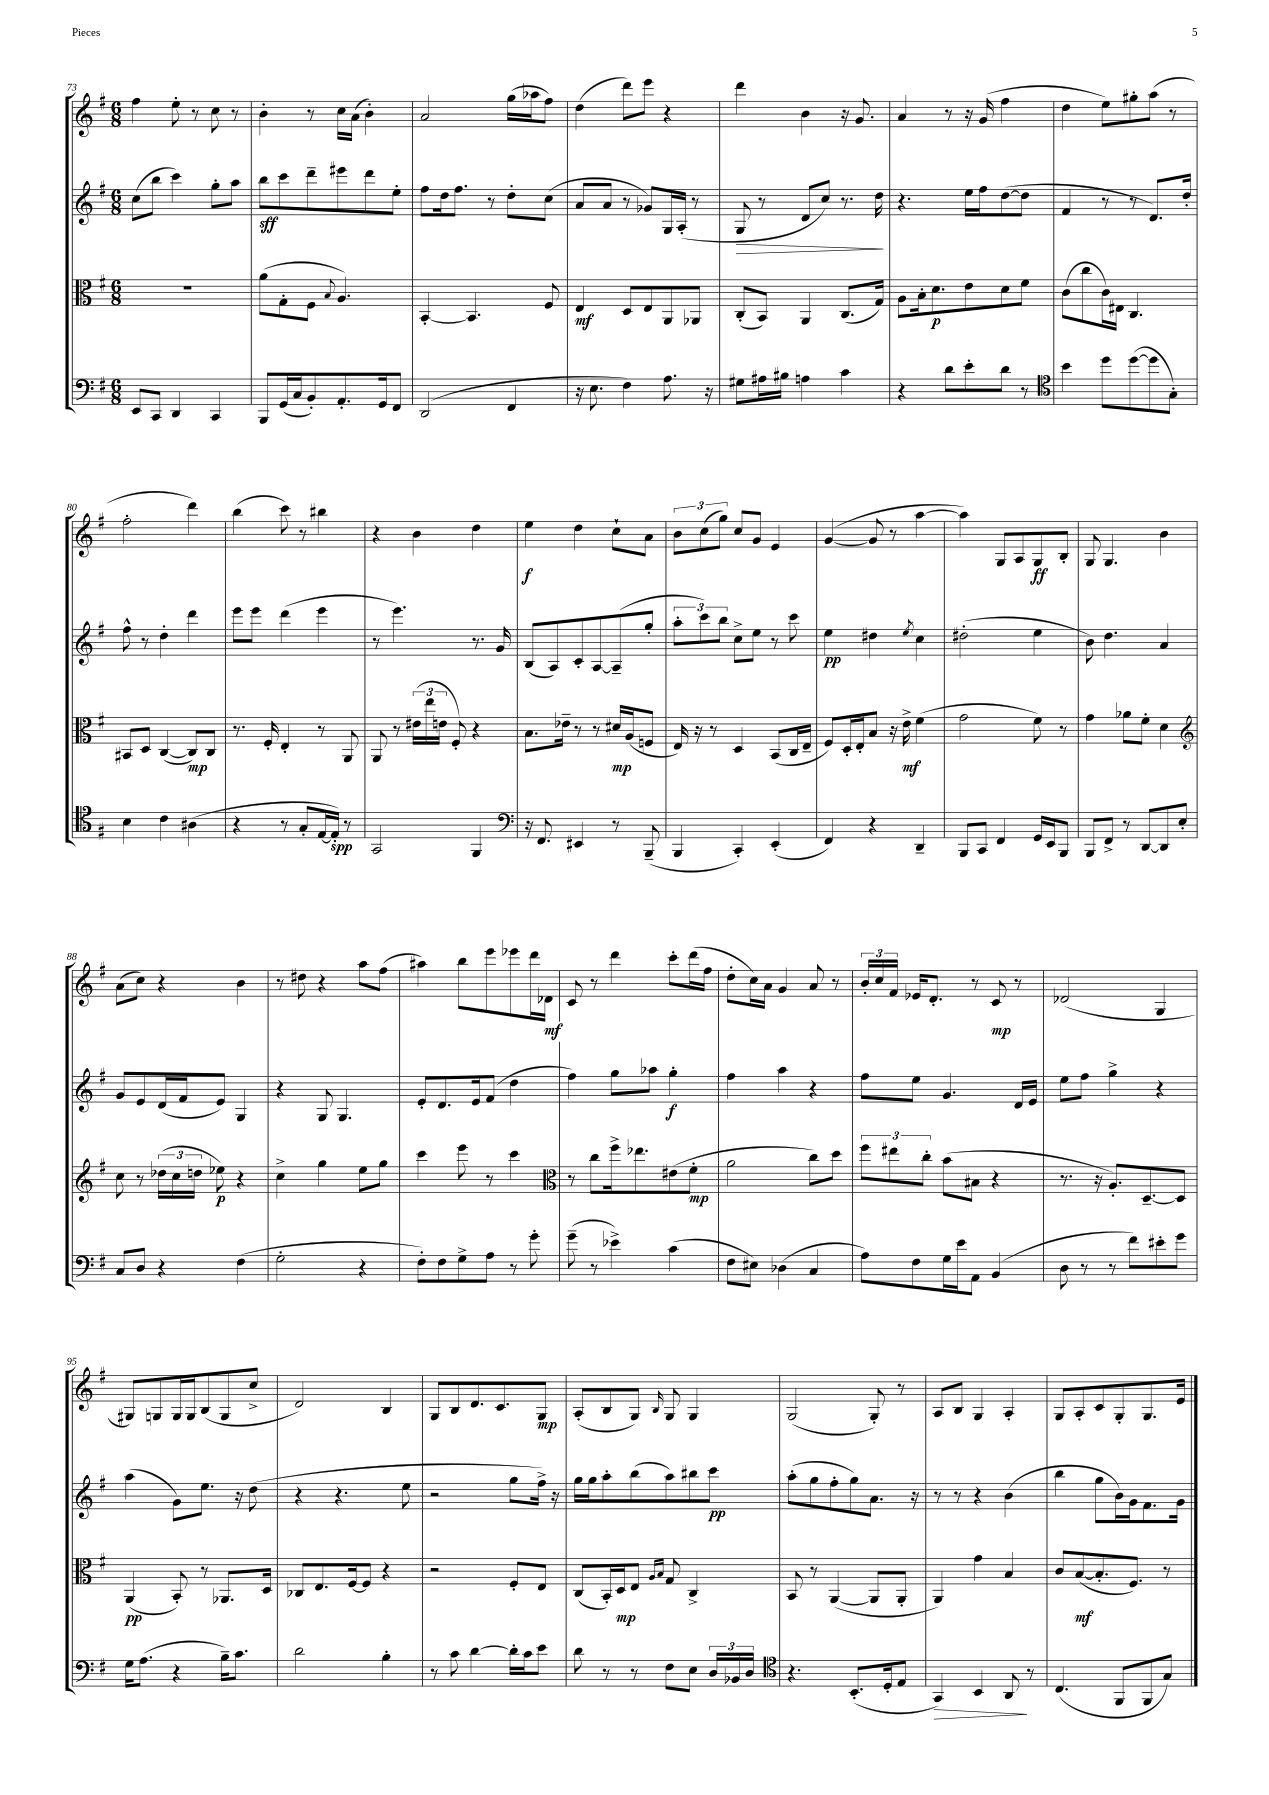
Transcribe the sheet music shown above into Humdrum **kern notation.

**kern	**kern	**kern	**kern
*staff4	*staff3	*staff2	*staff1
*clefF4	*clefC3	*clefG2	*clefG2
*k[f#]	*k[f#]	*k[f#]	*k[f#]
*M6/8	*M6/8	*M6/8	*M6/8
8EE/L	2.r	(8cc\L	4ff#\
8CC/J	.	8bb\J	.
4DD/	.	4ccc\)	8ee'\
.	.	.	8r
4CC/	.	8gg'\L	8cc\
.	.	8aa\J	8r
=	=	=	=
8BBB/L	(8a\L	8bb\L	4b'\
(16GG/L	8G'\	8ccc\	.
16C/J	.	.	.
8BB'/)	8F#\J	8ddd~\	8r
.	8qqB/	.	.
8.AA'/	4.A/)	8eee#\	16cc\LL
.	.	.	(16a\JJ
.	.	8ddd\	4b'\)
16GG/k	.	.	.
8FF#/J	.	8ee'\J	.
=	=	=	=
(2DD/	[4BB'/	8ff#\L	2a/
.	.	16dd\k	.
.	.	8.ff#\J	.
.	4.BB/]	.	.
.	.	8r	.
4FF#/	.	8dd'\L	(16gg\LL
.	.	.	16aa-\J
.	8F#/	(8cc\J	8ff#\J)
=	=	=	=
16r	4E/	8a/L	(4dd\
8.E\	.	.	.
.	.	8a/J	.
4F#\)	8D/L	8r	8ddd\L)
.	8E/	8g-/L)	8eee\J
8.A\	8AA/	16G/L	4r
.	.	(16A'/JJ	.
.	8AA-/J	8r	.
16r	.	.	.
=	=	=	=
8G#\L	(8C'/L	8G/	4ddd\
16A#\L	8BB/J)	8r	.
16B#\JJ	.	.	.
4A\	4AA/	8d/L	4b\
.	.	8cc/J)	.
4c\	(8.C/L	8.r	16r
.	.	.	8.g/
.	16G/Jk)	16dd\	.
=	=	=	=
4r	8A\L	4.r	4a/
.	16B'\k	.	.
.	8.d\	.	.
8d\L	.	.	8r
8e'\	8e\	16ee\LL	16r
.	.	16ff#\J	(16g/
8d\J	8d\	([8dd\	4ff#\
8r	8f#\J	8dd\]J	.
=	=	=	=
*clefC4	*	*	*
4b\	(8c\L	4f#/	4dd\
.	8cc\	.	.
8dd\L	16c\L)	8r	8ee\L)
.	16E#\JJ	.	.
([8dd\	4.C/	8r	8gg#'\
8dd\]	.	8.d/L)	(8aa\J
8G'\J)	.	.	8r
.	.	16dd'/Jk	.
=	=	=	=
4B\	8BB#/L	8ff#^^\	2ff#'\
.	8D/J	8r	.
4c\	([4C/	4dd'\	.
(4A#\	8C/]L)	4ddd\	4ddd\)
.	8C/J	.	.
=	=	=	=
4r	8.r	8eee\L	(4bb\
.	.	8eee\J	.
.	16F#'/	.	.
8r	4E'/	(4ddd\	8ccc\)
8G'/L	.	.	8r
[16E/L	8r	4eee\	4bb#\
16E'/]JJ)	.	.	.
8r	8AA/	.	.
=	=	=	=
2GG/	8AA/	8r	4r
.	8r	4.eee\)	.
.	(24e#\LL	.	4b\
.	24ee\	.	.
.	24e\JJ	.	.
.	8F#'/)	.	.
4FF#/	4r	8.r	4dd\
.	.	16g/	.
=	=	=	=
*clefF4	*	*	*
16r	8.B\L	(8B/L	4ee\
8.FF#/	.	.	.
.	.	8A/)	.
.	16e-~\Jk	.	.
4EE#/	8r	8c'/	4dd\
.	8r	[8A/	.
8r	16d#/LL	(8A~/]	8cc`\L
.	(16A/J	.	.
(8BBB~/	8F/J	8gg'/J	8a\J
=	=	=	=
4BBB/	16E/)	12aa'\L	12b\L
.	16r	.	.
.	.	12ccc\)	(12cc\
.	8r	.	.
.	.	12bb\J	12gg\J)
4CC'/)	4D/	8cc^\L	8cc/L
.	.	8ee\J	8g/J
(4EE'/	(8BB/L	8r	4e/
.	16C/L	8ccc\	.
.	16E~/JJ	.	.
=	=	=	=
4FF#/)	8F#/L)	4ee\	([4g/
.	16D'/L	.	.
.	16E'/J	.	.
4r	8B/J	4dd#\	8g/]
.	16r	.	8r
.	16e^\	.	.
.	.	8qee/	.
4DD~/	(4f#\	4cc\	[4aa\
=	=	=	=
8BBB/L	2g\	(2dd#'\	4aa\])
8CC/J	.	.	.
4FF#/	.	.	8G/L
.	.	.	8A/
16GG/LL	8f#\)	4ee\	8G/
16EE/J	.	.	.
8BBB/J	8r	.	8B'/J
=	=	=	=
8BBB/L	4g\	8b\)	8G/
8FF#^/J	.	4.dd\	4.G/
8r	8a-\L	.	.
[8DD/L	8f#'\J	.	.
8DD/]	4d\	4a/	4b\
8E'/J	.	.	.
=	=	=	=
*	*clefG2	*	*
8C/L	8cc\	8g/L	(8a\L
8D/J	8r	8e/	8cc\J)
4r	(24dd-\LL	(16d/L	4r
.	24cc\	.	.
.	.	16f#/J	.
.	24dd\JJ	.	.
.	8ee-\)	8e/J)	.
(4F#\	4r	4G/	4b\
=	=	=	=
2G'\	4cc^\	4r	8r
.	.	.	8dd#\
.	4gg\	8G/	4r
.	.	4.G/	.
4r	8ee\L	.	8aa\L
.	8gg\J	.	(8ff#\J
=	=	=	=
8F#'\L)	4ccc\	8e'/L	4aa#\)
8F#\	.	8.d/	.
8G^\	8eee\	.	8bb\L
.	.	16e/k	.
8A\J	8r	(8f#/J	8eee\
8r	4ccc\	4dd\	8eee-\
8g'\	.	.	16ddd\L
.	.	.	16d-\JJ
=	=	=	=
*	*clefC3	*	*
(8g~\	8r	4ff#\)	8c/
8r	8cc\L	.	8r
4e-^\)	16ff#^\k	8gg\L	4ddd\
.	8.ee-\	.	.
.	.	8aa-\J	.
(4c\	(8e#\	4gg'\	8ccc'\L
.	8f#'\J	.	(16ddd\L
.	.	.	16ff#\JJ
=	=	=	=
8F#\L	2a\	4ff#\	8dd'\L
8E#\J)	.	.	16cc\L)
.	.	.	16a\JJ
(4D-\	.	4aa\	4g/
4C/	8cc\L)	4r	8a/
.	8dd\J	.	8r
=	=	=	=
8A\L)	12ff#\L	8ff#\L	24b'/LL
.	.	.	24cc/
.	12ee#\	.	24f#/JJ
8F#\	.	8ee\J	16e-/LK
.	12cc'\J	.	.
.	.	.	8.d'/J
16G\L	(8b\L	4.g/	.
16e\J	.	.	.
8AA\J	8B#\J	.	8r
(4BB/	4r	.	8c/
.	.	16d/LL	8r
.	.	16e/JJ	.
=	=	=	=
8D\	8.r	8ee\L	(2d-/
8r	.	8ff#\J	.
.	16r	.	.
8r	8.A'/L)	4gg^\	.
8f#\L)	.	.	.
.	[8.D~/	.	.
8e#'\	.	4r	4G/
8g\J	8D/]J	.	.
=	=	=	=
16G\LK	(4AA/	(4aa\	8G#/L)
(8.A\J	.	.	.
.	.	.	8G/
4r	8BB'/)	8g\L)	16G/L
.	.	.	16G/J
.	8r	8.ee\J	(8B/
16B~\LK)	8.AA-/L	.	8G/
8.c\J	.	16r	.
.	.	(8dd\	8cc^/J
.	16D/Jk	.	.
=	=	=	=
2d\	8C-/L	4r	2d/)
.	8.E/	.	.
.	.	4.r	.
.	[16F#/k	.	.
.	8F#/]J	.	.
4B'\	4r	.	4B/
.	.	8ee\	.
=	=	=	=
8r	2r	2r	8G/L
8c\	.	.	8B/
[4d\	.	.	8.d/
.	.	.	8.c/
16d'\]LL	8F#'/L	8gg\L	.
16c\J	.	.	.
8e\J	8E/J	16ff#^\Jk)	8G/J
.	.	16r	.
=	=	=	=
8d\	(8C/L	16gg\LL	(8A'/L
.	.	16gg\J	.
8r	16BB'/L)	8aa'\	8B/
.	16D/J	.	.
8r	8E/J	(8bb\	8G/J)
.	16qqA/LL	.	.
.	16qqB/JJ	.	16qqB/
8F#\L	8G/	8aa\)	8G/
8E\J	4C^/	8bb#\	4G/
24D/LL	.	8ccc\J	.
24BB-/	.	.	.
24D/JJ	.	.	.
=	=	=	=
*clefC4	*	*	*
4.r	8BB/	(8aa'\L	(2G/
.	8r	8gg\	.
.	([4AA/	8ff#'\	.
(8.BB'/L	.	8gg\)	.
.	8AA/]L	8.a\J	8G'/)
16D'/k	.	.	.
8E/J	8AA'/J	.	8r
.	.	16r	.
=	=	=	=
4GG/)	4AA/)	8r	8A/L
.	.	8r	8B/J
4BB/	4g\	4r	4G/
8AA/	4B/	(4b\	4A'/
8r	.	.	.
=	=	=	=
(4.C/	8c/L	4bb\	8G/L
.	([8B/	.	8A'/
.	8.B'/]	8gg\L	8c/
8FF#/L	.	16b\L)	8G'/
.	8.F#/J)	16g\J	.
8FF#/	.	8.f#\	8.G/
8G/J)	8r	.	.
.	.	16g\Jk	16e/Jk
==	==	==	==
*-	*-	*-	*-
